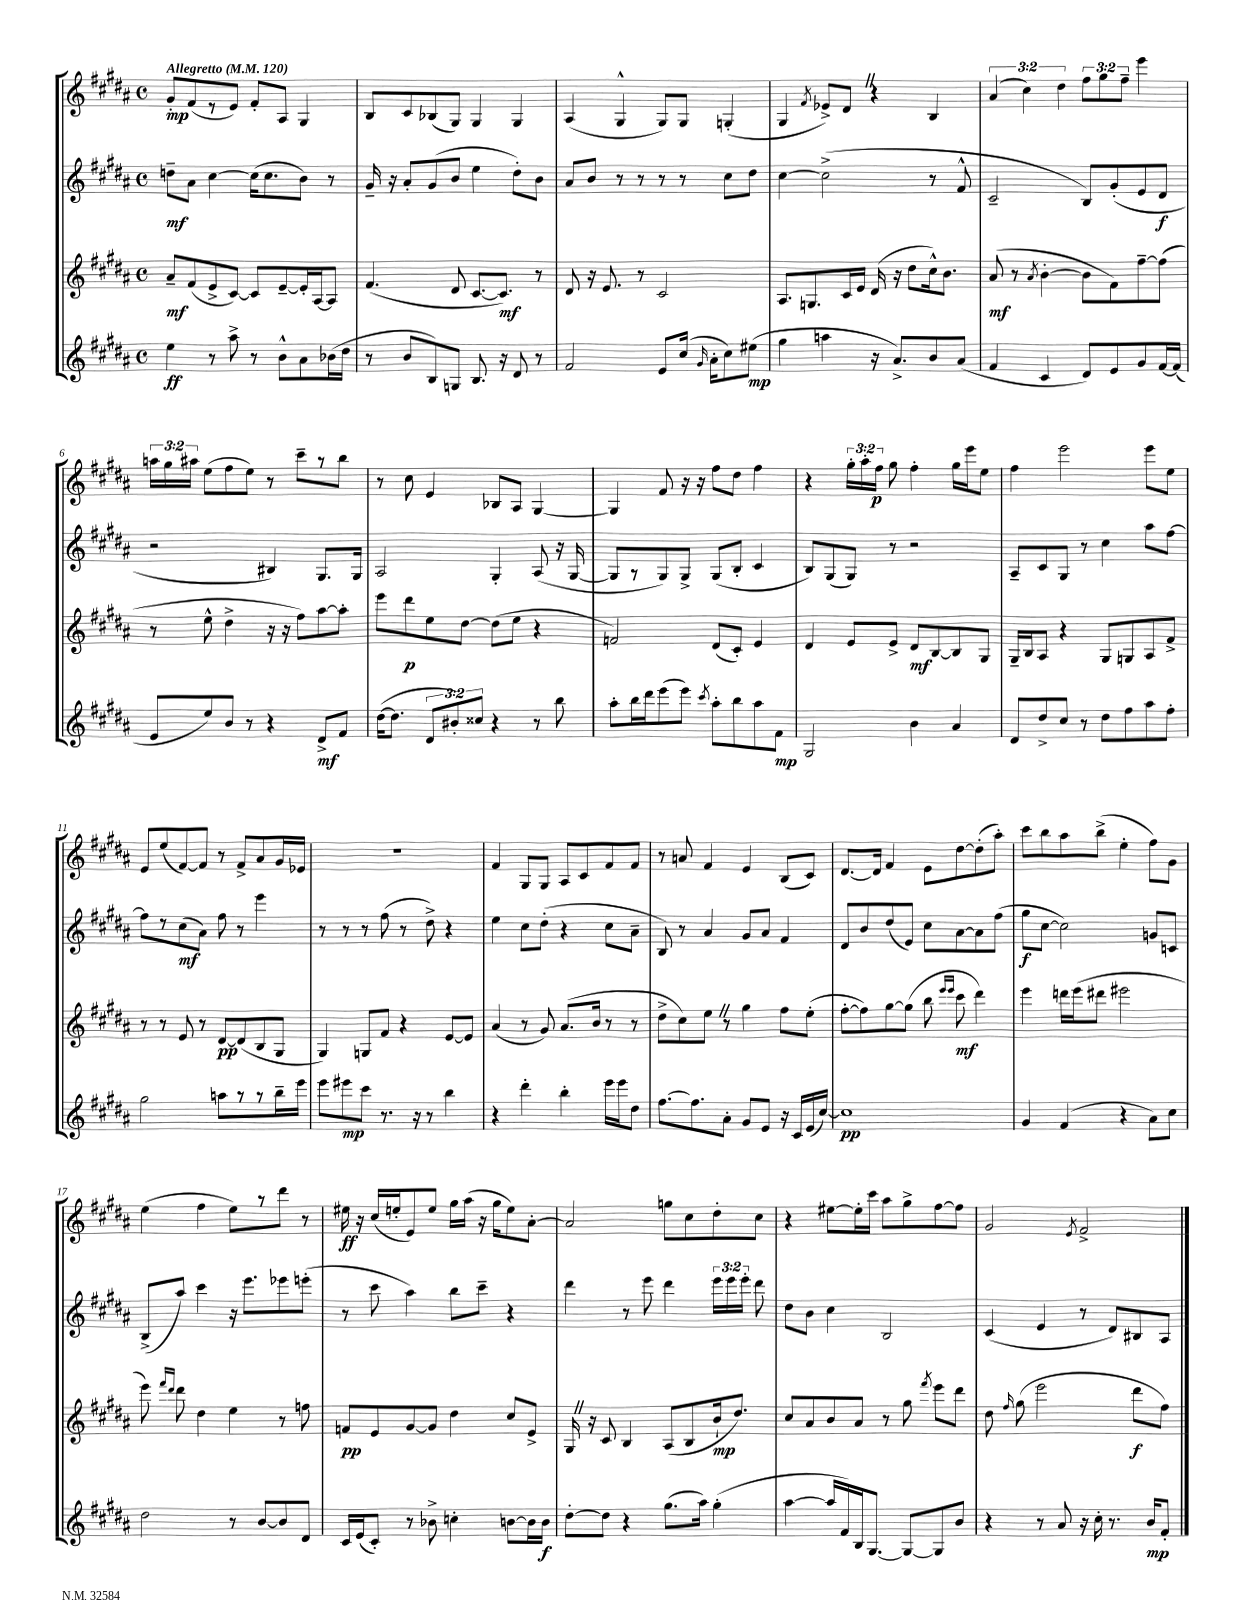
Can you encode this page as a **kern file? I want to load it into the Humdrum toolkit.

**kern	**dynam	**kern	**dynam	**kern	**dynam	**kern	**dynam
*part4	*part4	*part3	*part3	*part2	*part2	*part1	*part1
*staff4	*staff4	*staff3	*staff3	*staff2	*staff2	*staff1	*staff1
*clefG2	*	*clefG2	*	*clefG2	*	*clefG2	*
*k[f#c#g#d#a#]	*	*k[f#c#g#d#a#]	*	*k[f#c#g#d#a#]	*	*k[f#c#g#d#a#]	*
*M4/4	*	*M4/4	*	*M4/4	*	*M4/4	*
*met(c)	*	*met(c)	*	*met(c)	*	*met(c)	*
*MM120	*	*MM120	*	*MM120	*	*MM120	*
=1	=1	=1	=1	=1	=1	=1	=1
!	!	!	!	!	!	!LO:TX:a:B:t=Allegretto	!
4ee\	ff	8a#~/L	mf	8ddn~\L	mf	8g#'/L	mp
.	.	(8f#/	.	8a#\J	.	(8f#/	.
8r	.	8e^/	.	[4cc#\	.	8r	.
8aa#^\	.	[8c#/J)	.	.	.	8e/J)	.
8r	.	8c#/L]	.	(16cc#\KL]	.	8f#'/L	.
.	.	.	.	8.cc#\	.	.	.
8b^^\L	.	[8e~/	.	.	.	8A#/J	.
8a#\	.	16e'/L]	.	8b\J)	.	4G#/	.
.	.	[16A#/J	.	.	.	.	.
(16b-X\L	.	8A#/J]	.	8r	.	.	.
16dd#\JJ	.	.	.	.	.	.	.
=2	=2	=2	=2	=2	=2	=2	=2
8r	.	(4.f#/	.	16g#~/	.	8B/L	.
.	.	.	.	16r	.	.	.
8b/L	.	.	.	8a#'/L	.	8c#/	.
8B/)	.	.	.	(8g#/	.	(8B-X/	.
8Gn/J	.	8d#/	.	8b/J	.	8G#/J)	.
8.B/	.	[8.c#/L	.	4ee\	.	4G#/	.
16r	.	8.c#/J])	mf	.	.	.	.
8d#/	.	.	.	8dd#'\L)	.	4G#/	.
8r	.	8r	.	8b\J	.	.	.
=3	=3	=3	=3	=3	=3	=3	=3
2f#/	.	8d#/	.	8a#/L	.	(4A#/	.
.	.	16r	.	8b/J	.	.	.
.	.	8.e/	.	.	.	.	.
.	.	.	.	8r	.	4G#^^/	.
.	.	8r	.	8r	.	.	.
8e/L	.	2c#/	.	8r	.	8G#/L)	.
(16cc#/Jk	.	.	.	8r	.	8G#/J	.
16qqg#/	.	.	.	.	.	.	.
16a#'\KL	.	.	.	.	.	.	.
8cc#\)	.	.	.	8cc#\L	.	(4Gn'/	.
(8ee#X\J	mp	.	.	8dd#\J	.	.	.
=4	=4	=4	=4	=4	=4	=4	=4
4gg#\	.	8.A#/L	.	[4cc#\	.	4G#/	.
.	.	8.Gn/	.	.	.	.	.
.	.	.	.	.	.	8qf#/	.
4aan\	.	.	.	(2cc#^\]	.	8e-X^/L)	.
.	.	16c#/L	.	.	.	8d#Z/J	.
.	.	16e/JJ	.	.	.	.	.
16r	.	(16d#/	.	.	.	4r	.
8.a#^/L)	.	16r	.	.	.	.	.
.	.	8dd#\L	.	.	.	.	.
8b/	.	16cc#^^\k)	.	8r	.	4B/	.
.	.	8.b\J	.	.	.	.	.
(8a#/J	.	.	.	8f#^^/	.	.	.
=5	=5	=5	=5	=5	=5	=5	=5
4f#/	.	(8a#/	mf	2c#~/	.	(6a#/	.
.	.	8r	.	.	.	.	.
.	.	.	.	.	.	6cc#\)	.
.	.	8qa#/	.	.	.	.	.
4c#/	.	[4b'\	.	.	.	.	.
.	.	.	.	.	.	6dd#\	.
8d#/L)	.	8b\L]	.	8B/L)	.	12ff#\L	.
.	.	.	.	.	.	12gg#\	.
8e/	.	8f#\)	.	(8g#'/	.	.	.
.	.	.	.	.	.	12ff#~\J	.
8g#/	.	[8ff#~\	.	8e/	.	4eee\	.
[16f#/L	.	(8ff#\J]	.	8d#/J	f	.	.
(16f#/JJ]	.	.	.	.	.	.	.
!!LO:LB:g=z
=6	=6	=6	=6	=6	=6	=6	=6
8e/L	.	8r	.	2r	.	24aan\LL	.
.	.	.	.	.	.	24gg#\	.
.	.	.	.	.	.	24aa#X\JJ	.
8ee/)	.	8ee^^\	.	.	.	(8ee\L	.
8b/J	.	4dd#^\	.	.	.	8ff#\	.
8r	.	.	.	.	.	8ee\J)	.
4r	.	16r	.	4B#X/)	.	8r	.
.	.	16r	.	.	.	.	.
.	.	8ff#\L)	.	.	.	8ccc#~\L	.
8d#^/L	mf	[8aa#\	.	8.G#/L	.	8r	.
8f#/J	.	8aa#'\J]	.	.	.	8bb\J	.
.	.	.	.	16G#/Jk	.	.	.
=7	=7	=7	=7	=7	=7	=7	=7
([16dd#\KL	.	8eee\L	.	2A#/	.	8r	.
8.dd#\J]	.	.	.	.	.	.	.
.	.	8ddd#\	p	.	.	8cc#\	.
12d#/L	.	8ee\	.	.	.	4e/	.
12b#X'/)	.	.	.	.	.	.	.
.	.	[8dd#\J	.	.	.	.	.
12cc##X/J	.	.	.	.	.	.	.
4r	.	(8dd#\L]	.	4G#'/	.	8B-X/L	.
.	.	8ee\J	.	.	.	8A#/J	.
8r	.	4r	.	(8A#/	.	[4G#/	.
8bb\	.	.	.	16r	.	.	.
.	.	.	.	[16G#/	.	.	.
=8	=8	=8	=8	=8	=8	=8	=8
8aa#'\L	.	2fn/)	.	8G#/L]	.	4G#/]	.
16bb\L	.	.	.	8r	.	.	.
16ddd#\J	.	.	.	.	.	.	.
(8eee\	.	.	.	8G#/)	.	8f#/	.
8eee\J)	.	.	.	8G#^/J	.	16r	.
.	.	.	.	.	.	16r	.
8qccc#/	.	.	.	.	.	.	.
8aa#'\L	.	(8d#/L	.	(8G#/L	.	8ff#\L	.
8bb\	.	8c#'/J)	.	8B'/J	.	8dd#\J	.
8aa#\	.	4e/	.	4c#/	.	4ff#\	.
8f#\J	mp	.	.	.	.	.	.
=9	=9	=9	=9	=9	=9	=9	=9
2G#/	.	4d#/	.	8B/L)	.	4r	.
.	.	.	.	(8G#/	.	.	.
.	.	8e/L	.	8G#/J)	.	24gg#'\LL	.
.	.	.	.	.	.	24aa#'\	.
.	.	.	.	.	.	24ff#\JJ	p
.	.	8e^/J	.	8r	.	8gg#\	.
4b\	.	8d#/L	mf	2r	.	4ff#'\	.
.	.	[8B/	.	.	.	.	.
4a#/	.	8B/]	.	.	.	16gg#\LL	.
.	.	.	.	.	.	16eee\J	.
.	.	8G#/J	.	.	.	8ee\J	.
=10	=10	=10	=10	=10	=10	=10	=10
8d#/L	.	16G#~/LL	.	8A#~/L	.	4ff#\	.
.	.	16B/J	.	.	.	.	.
8dd#^/	.	8A#/J	.	8c#/	.	.	.
8cc#/J	.	4r	.	8G#/J	.	2eee\	.
8r	.	.	.	8r	.	.	.
8dd#\L	.	8G#/L	.	4cc#\	.	.	.
8ff#\	.	8Gn/	.	.	.	.	.
8aa#\	.	8A#/	.	8aa#\L	.	8eee\L	.
8ff#'\J	.	8f#^/J	.	[8ff#\J	.	8ee\J	.
!!LO:LB:g=z
=11	=11	=11	=11	=11	=11	=11	=11
2gg#\	.	8r	.	8ff#\L]	.	8e/L	.
.	.	8r	.	8r	.	(8ee/	.
.	.	8e/	.	(8cc#\	mf	[8f#/)	.
.	.	8r	.	8a#\J)	.	8f#/J]	.
8aan\L	.	[8d#/L	pp	8ff#\	.	8r	.
8r	.	(8d#/]	.	8r	.	8f#^/L	.
8r	.	8B/	.	4eee\	.	8a#/	.
16bb~\L	.	8G#/J	.	.	.	16g#/L	.
16eee\JJ	.	.	.	.	.	16e-X/JJ	.
=12	=12	=12	=12	=12	=12	=12	=12
8eee\L	.	4G#/)	.	8r	.	1r	.
8eee#X\	mp	.	.	8r	.	.	.
8ccc#\J	.	8Gn/L	.	8r	.	.	.
8.r	.	8f#/J	.	(8ff#\	.	.	.
.	.	4r	.	8r	.	.	.
16r	.	.	.	.	.	.	.
8r	.	.	.	8dd#^\)	.	.	.
4bb\	.	[8e/L	.	4r	.	.	.
.	.	8e/J]	.	.	.	.	.
=13	=13	=13	=13	=13	=13	=13	=13
4r	.	(4a#/	.	4ee\	.	4f#/	.
4ddd#'\	.	8r	.	8cc#\L	.	8G#/L	.
.	.	8g#/)	.	(8dd#'\J	.	8G#/J	.
4bb'\	.	(8.a#/L	.	4r	.	8A#/L	.
.	.	.	.	.	.	8c#/	.
.	.	16b/Jk	.	.	.	.	.
16eee\LL	.	8r	.	8cc#\L	.	8f#/	.
16eee\J	.	.	.	.	.	.	.
8dd#\J	.	8r	.	8a#~\J	.	8f#/J	.
=14	=14	=14	=14	=14	=14	=14	=14
[8.ff#\L	.	8dd#^\L	.	8B/)	.	8r	.
.	.	8cc#\)	.	8r	.	8an/	.
8.ff#\]	.	.	.	.	.	.	.
.	.	8eeZ\J	.	4a#/	.	4f#/	.
8a#'\J	.	8r	.	.	.	.	.
8g#/L	.	4gg#\	.	8g#/L	.	4e/	.
8e/J	.	.	.	8a#/J	.	.	.
16r	.	8ff#\L	.	4f#/	.	(8B/L	.
16c#/LL	.	.	.	.	.	.	.
(16e/	.	(8ee'\J	.	.	.	8c#/J)	.
[16cc#/JJ)	.	.	.	.	.	.	.
=15	=15	=15	=15	=15	=15	=15	=15
1cc#]	pp	[8ff#'\L	.	8d#/L	.	[8.d#/L	.
.	.	8ff#\])	.	8b/	.	.	.
.	.	.	.	.	.	16d#/Jk]	.
.	.	[8gg#\	.	(8dd#/	.	4f#/	.
.	.	(8gg#\J]	.	8e/J)	.	.	.
.	.	8bb\	.	8cc#\L	.	8e\L	.
.	.	16qqeee/LL	.	.	.	.	.
.	.	16qqeee/JJ	.	.	.	.	.
.	.	8ccc#\	mf	[8a#\	.	[8dd#\	.
.	.	4ddd#\)	.	8a#\]	.	(8dd#'\]	.
.	.	.	.	(8ff#\J	.	8aa#'\J)	.
=16	=16	=16	=16	=16	=16	=16	=16
4g#/	.	4eee\	.	8gg#\L	f	8ccc#\L	.
.	.	.	.	[8cc#\J	.	8bb\	.
(4f#/	.	16dddn\LL	.	2cc#\])	.	8aa#\	.
.	.	(16eee\J	.	.	.	.	.
.	.	8ddd#X\J	.	.	.	(8bb^\J	.
4r	.	2eee#X\	.	.	.	4ee'\	.
8a#\L)	.	.	.	8gn/L	.	8ff#\L)	.
8cc#\J	.	.	.	8cn/J	.	8g#\J	.
!!LO:LB:g=z
=17	=17	=17	=17	=17	=17	=17	=17
2dd#\	.	8eee\)	.	(8B^/L	.	(4ee\	.
.	.	16qqfff#/LL	.	.	.	.	.
.	.	16qqddd#/JJ	.	.	.	.	.
.	.	8ddd#\	.	8aa#/J)	.	.	.
.	.	4dd#\	.	4ccc#\	.	4ff#\	.
8r	.	4ee\	.	16r	.	8ee\L)	.
.	.	.	.	8.eee\L	.	.	.
[8b/L	.	.	.	.	.	8r	.
8b/]	.	8r	.	8eee-X\	.	8ddd#\J	.
8d#/J	.	8ffn\	.	(8eeen'\J	.	8r	.
=18	=18	=18	=18	=18	=18	=18	=18
16c#/LL	.	8fn/L	pp	8r	.	16ee#X\	ff
(16e/J	.	.	.	.	.	16r	.
8c#'/J)	.	8e/	.	8ccc#\	.	(16cc#/LL	.
.	.	.	.	.	.	16een'/J	.
8r	.	[8g#/	.	4aa#\)	.	8e/)	.
8b-X^\	.	8g#/J]	.	.	.	8ee/J	.
4ccn'\	.	4dd#\	.	8bb\L	.	16gg#\LL	.
.	.	.	.	.	.	(16aa#\JJ	.
.	.	.	.	8ccc#~\J	.	16r	.
.	.	.	.	.	.	16gg#\KL	.
[8bn\L	.	8cc#/L	.	4r	.	8ee\)	.
16b\L]	.	8e^/J	.	.	.	[8a#'\J	.
16b\JJ	f	.	.	.	.	.	.
=19	=19	=19	=19	=19	=19	=19	=19
[8dd#'\L	.	16G#Z/	.	4ddd#\	.	2a#/]	.
.	.	16r	.	.	.	.	.
8dd#\J]	.	8c#/	.	.	.	.	.
4r	.	4B/	.	8r	.	.	.
.	.	.	.	8eee\	.	.	.
(8.gg#\L	.	(8A#/L	.	4ddd#\	.	8ggn\L	.
.	.	8B/	.	.	.	8cc#\	.
16aa#\Jk)	.	.	.	.	.	.	.
(4gg#'\	.	16b`/k	mp	24eee\LL	.	8dd#'\	.
.	.	.	.	24eee\	.	.	.
.	.	8.dd#/J)	.	.	.	.	.
.	.	.	.	24eee'\JJ	.	.	.
.	.	.	.	8ddd#\	.	8cc#\J	.
=20	=20	=20	=20	=20	=20	=20	=20
[4aa#\	.	8cc#/L	.	8dd#\L	.	4r	.
.	.	8a#/	.	8b\J	.	.	.
16aa#/LL]	.	8b/	.	4cc#\	.	[8ee#X\L	.
16f#/)	.	.	.	.	.	.	.
16B/J	.	8a#/J	.	.	.	16ee#'\L]	.
[8.G#/J	.	.	.	.	.	16ccc#\JJ	.
.	.	8r	.	2B/	.	8aa#\L	.
8G#/L_	.	8gg#\	.	.	.	8gg#^\	.
.	.	8qfff#/	.	.	.	.	.
8G#/]	.	8eee\L	.	.	.	[8ff#\	.
8b/J	.	8ddd#\J	.	.	.	8ff#\J]	.
=21	=21	=21	=21	=21	=21	=21	=21
4r	.	8dd#\	.	(4c#/	.	2g#/	.
.	.	16qqff#/	.	.	.	.	.
.	.	(8gg#\	.	.	.	.	.
8r	.	2eee\	.	4e/	.	.	.
8a#/	.	.	.	.	.	.	.
.	.	.	.	.	.	8qe/	.
16r	.	.	.	8r	.	2f#^/	.
16cc#'\	.	.	.	.	.	.	.
8.r	.	.	.	8d#/L)	.	.	.
.	.	8ddd#\L	f	8B#X/	.	.	.
16b/KL	mp	.	.	.	.	.	.
8f#'/J	.	8ff#\J)	.	8A#/J	.	.	.
==	==	==	==	==	==	==	==
*-	*-	*-	*-	*-	*-	*-	*-
